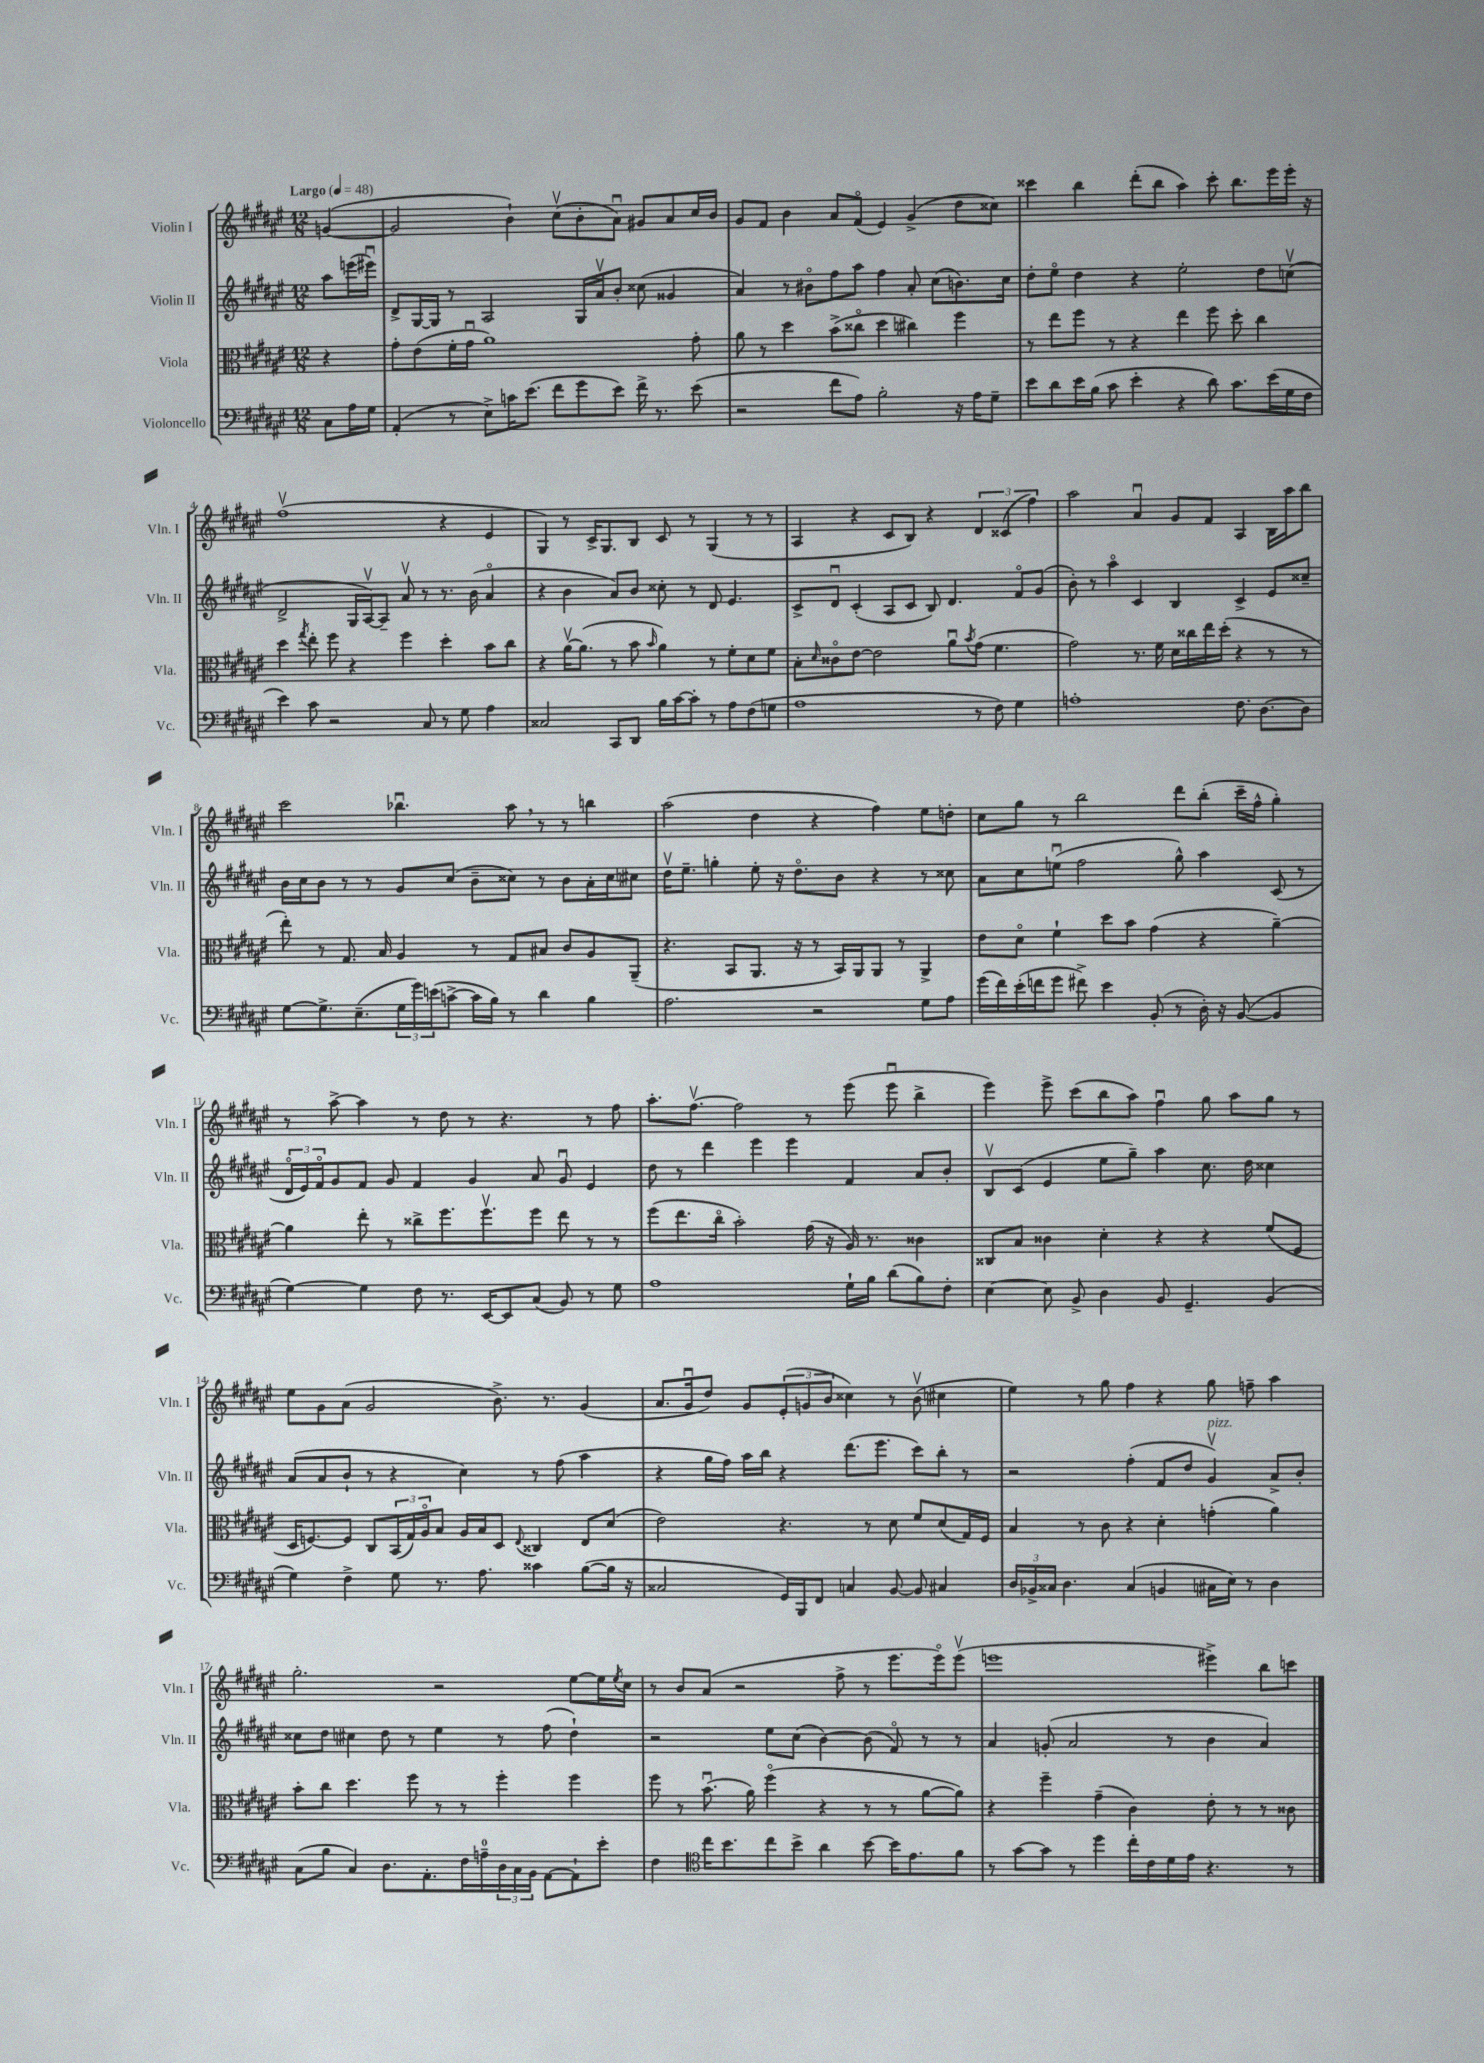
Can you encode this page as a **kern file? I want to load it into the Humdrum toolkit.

**kern	**kern	**kern	**kern
*part4	*part3	*part2	*part1
*staff4	*staff3	*staff2	*staff1
*I"Violoncello	*I"Viola	*I"Violin II	*I"Violin I
*I'Vc.	*I'Vla.	*I'Vln. II	*I'Vln. I
*clefF4	*clefC3	*clefG2	*clefG2
*k[f#c#g#d#a#e#]	*k[f#c#g#d#a#e#]	*k[f#c#g#d#a#e#]	*k[f#c#g#d#a#e#]
*M12/8	*M12/8	*M12/8	*M12/8
*MM48	*MM48	*MM48	*MM48
=	=	=	=
!	!	!	!LO:TX:a:B:t=Largo
8C#\L	4r	8aa#\L	([4gn/
16A#\L	.	(16eeen\L	.
16G#\JJ	.	16eee#Xu\JJ)	.
=1	=1	=1	=1
(4AA#'/	8g#'\L	8d#^/L	2g/]
.	(8e#\	[16G#/L	.
.	.	16G#/JJ]	.
8r	16f#'\L	8r	.
.	16g#u\JJ	.	.
8E#^\L)	1a#)	2A#/	.
16cn\K	.	.	4b`\)
(8.e#\J	.	.	.
8f#\L	.	.	(8cc#v\L
8g#\	.	16G#/LL	8b'\
.	.	16a#v/J	.
8e#\J)	.	8b'/J	8a#u\J)
16f#^\	.	(8cc##X\	8g#X/L
8.r	.	.	.
.	.	4g##X/	8a#/
(8e#\	8g#'\	.	16cc#/L
.	.	.	16b/JJ
=2	=2	=2	=2
2r	8a#\	4a#/)	8g#/L
.	8r	.	8f#/J
.	4dd#\	8r	4b\
.	.	8b#X\L	.
8f#\L	(8b^\L	8ff#\	8a#/L
8A#\J)	8cc##X\J	8aa#\J	(8f#/J
2B'\	4dd#\	4ff#\	4e#/)
.	4cc#X\)	8a#'/	(4g#^/
.	.	(8cc#\L	.
16r	4ff#\	8.bn\)	8dd#\L
16A#\KL	.	.	.
8G#~\J	.	.	8cc##X\J)
.	.	16cc#\Jk	.
=3	=3	=3	=3
8e#\L	8r	8dd#'\L	4ccc##X\
8d#\	8ee#\L	8ee#\J	.
16e#\L	8ff#\J	4dd#\	4bb\
(16B\JJ	.	.	.
8c#\	8r	.	.
4e#'\	4r	4r	(8ddd#'\L
.	.	.	8bb\J
4r	4ee#\	2ee#'\	4aa#\)
8d#\)	8ff#\	.	8ccc##'\
8.c#\L	8dd#'\	.	8.bb\L
.	4cc#\	8dd#\L	.
(16e#\L	.	.	16eee#\L
16G#\	.	(8ccnv\J	16eee#'\JJ
16F#\JJ	.	.	16r
!!LO:LB:g=z
=4	=4	=4	=4
4e#\)	4dd#\	2d#^/	(1ff#v
.	8qgg#/	.	.
8c#\	8ee#'\	.	.
2r	8ff#\	.	.
.	4r	16G#/LL	.
.	.	[16A#v/J)	.
.	.	8A#~/J]	.
.	4ff#\	8a#v/	.
8C#/	.	8r	.
8r	4dd#'\	8.r	4r
8G#\	.	.	.
.	.	(16b\	.
4A#\	8b\L	4a#/	4e#/
.	8cc#\J	.	.
=5	=5	=5	=5
2C##X/	4r	4r	4G#/)
.	[16a#v\KL	4b\	8r
.	(8.a#\J]	.	.
.	.	.	16c#^/KL
.	.	.	8.G#/
8CC#/L	8r	8a#/L)	.
8DD#/J	8b\	8b/J	8B/J
.	16qqb/	.	.
16B\LL	4a#\)	8cc##X'\	8c#/
[16c#\J	.	.	.
8c#'\J]	.	8r	8r
8r	8r	8d#/	(4G#/
8A#\L	8f#'\L	4.e#/	.
(8F#\	8d#\	.	8r
8Gn\J	8f#\J	.	8r
=6	=6	=6	=6
1A#	8B'\L	8c#^/L	4A#/
.	16qqd#/	.	.
.	8c##X\	8d#u/J	.
.	[8e#\J	(4c#'/	4r
.	2e#\]	.	.
.	.	8A#/L	8c#/L
.	.	8c#/J	8B/J)
.	.	8B/)	4r
.	8a#u\L	4.d#/	.
.	8qb/	.	.
8r	(8g#\J	.	6d#/
8F#\)	4.f#\	.	.
.	.	.	(6c##X/
4G#\	.	8f#/L	.
.	.	.	6ff#\)
.	.	(8g#/J	.
=7	=7	=7	=7
1An'	2g#\)	8b'\)	2aa#\
.	.	8r	.
.	.	4aa#\	.
.	8.r	4c#/	4a#u/
.	16f#\	.	.
.	16d#\LL	4B/	8g#/L
.	16cc##X\	.	.
.	16ee#\	.	8f#/J
.	(16dd#'\JJ	.	.
8.F#\	4r	4c#^/	4A#/
[8.D#\L	.	.	.
.	8r	8e#/L	16B\LL
.	.	.	16aa#\J
8D#\J]	8r	8cc##X~/J	8bb\J
!!LO:LB:g=z
=8	=8	=8	=8
[8G#\L	8ee#'\)	16b\LL	2ccc#\
.	.	16cc#\J	.
8.G#^\]	8r	8b\J	.
.	8.G#/	8r	.
(8.E#~\	.	.	.
.	.	8r	.
.	16B/	.	.
24G#\L	4A#/	8g#/L	4.bb-Xu\
24g#\)	.	.	.
(24en\J	.	.	.
[8cn^\J	.	(8cc#/J	.
16c\LL]	8r	8b~\L	.
16B\JJ)	.	.	.
8r	8G#/L	8cc##X\J)	8aa#,\
4d#\	8B#X/J	8r	8r
.	8c#/L	8b\L	8r
4B\	8A#/	16a#'\L	4bbn\
.	.	16cc##\J	.
.	(8AA#~/J	8cc#X\J	.
=9	=9	=9	=9
2.A#\	4.r	16dd#v\KL	(2aa#\
.	.	8.ee#~\J	.
.	.	4ggn'\	.
.	8BB/L	.	.
.	8.AA#/J	8ee#'\	4dd#\
.	.	16r	.
.	16r	8.dd#\L	.
2r	8r	.	4r
.	16BB/LL)	8b\J	.
.	16AA#/J	.	.
.	8AA#/J	4r	4ff#\)
.	8r	.	.
8G#\L	4AA#^/	8r	8ee#\L
8A#\J	.	8cc##X\	8ddn'\J
=10	=10	=10	=10
(16g#\LL	8e#\L	8a#\L	8cc#\L
16f#\)	.	.	.
(16e#'\	8d#\J	8cc#\	8gg#\J
16fn\J	.	.	.
8g#\J	4f#`\	(8eenu\J	8r
8f#X^\)	.	2ff#\	2bb\
4e#\	8dd#\L	.	.
.	8b\J	.	.
(8BB'/	(4g#\	.	.
8r	.	8gg#^^\)	8ddd#\L
16D#'\)	4r	4aa#\	(8bb'\J
16r	.	.	.
([8BB/	.	.	16ccc#~\LL
.	.	.	16ff#^^\JJ
4BB/]	[4a#~\)	(8c#/	4gg#'\)
.	.	8r	.
!!LO:LB:g=z
=11	=11	=11	=11
[4G#\)	4a#\]	24d#/LL	8r
.	.	24e#/)	.
.	.	24f#/J	.
.	.	8g#/	[8aa#^\
4G#\]	8ee#'\	8f#/J	4aa#\]
.	8r	8g#/	.
8F#\	8cc##X^\L	4f#/	8r
8.r	8.ff#\	.	8dd#\
.	.	4g#/	8r
[16EE#/KL	8.ff#v\	.	.
8EE#/]	.	.	4.r
(8C#/J	8ff#\J	8a#/	.
8BB/)	8ee#\	8g#u/	.
8r	8r	4e#/	8r
8G#\	8r	.	8ff#\
=12	=12	=12	=12
1A#	(8ff#\L	8dd#\	8.aa#'\L
.	8.ee#\	8r	.
.	.	.	[8.ff#v\J
.	.	4ddd#\	.
.	16cc#\Jk	.	.
.	2b'\)	.	2ff#\]
.	.	4eee#\	.
.	.	4eee#\	.
.	(16g#\	.	8r
.	16r	.	.
16G#`\LL	16A#/)	4f#/	(8eee#\
16B\JJ	8.r	.	.
(8d#\L	.	.	8eee#u\
8B\)	4c##X\	8a#/L	4bb^\
8F#'\J	.	8b'/J	.
=13	=13	=13	=13
[4E#\	8C##X/L	8Bv/L	4eee#\)
.	8B/J	(8c#/J	.
8E#\]	4c##X\	4e#/	8eee#^\
8BB^/	.	.	(8ccc#\L
4D#\	4d#'\	8ee#\L	8bb\
.	.	8gg#~\J)	8aa#\J)
8BB/	4r	4aa#\	4ff#u\
4.GG#~/	.	.	.
.	4r	8.cc#\	8gg#\
.	.	.	8aa#\L
.	.	16dd#\	.
(4BB/	(8f#/L	4cc##X\	8gg#\J
.	8F#/J	.	8r
!!LO:LB:g=z
=14	=14	=14	=14
4G#\)	16D#/KL	(8a#/L	8ee#\L
.	[8.Fn/)	.	.
.	.	8a#/	8g#\
4F#^\	8F/J]	8b`/J	(8a#\J
.	8C#/L	8r	2g#/
8G#\	(24BB/L	4r	.
.	24G#/)	.	.
.	24A#/J	.	.
8.r	8B/J	.	.
.	16A#/LL	4cc#\)	.
8.A#\	16B/J	.	.
.	8D#/J	.	8.b^\)
.	8qqE#/	.	.
4c##X\	4C##X/	8r	.
.	.	.	8.r
.	.	(8ff#\	.
([8B\L	8E#/L	4aa#\	(4g#/
16B\Jk]	(8d#/J	.	.
16r	.	.	.
=15	=15	=15	=15
2C##X/	2e#\)	4r	8.a#/L
.	.	.	16g#u/k
.	.	16gg#\LL	8dd#/J)
.	.	16ff#\JJ)	.
.	.	16aa#\LL	8g#/L
.	.	16bb\JJ	.
16GG#/LL)	4.r	4r	(12e#'/
16BBB/J	.	.	.
.	.	.	12gn/
8FF#/J	.	.	.
.	.	.	12b/J
4Cn/	.	(8.ddd#\L	4cc##X\)
.	8r	.	.
.	.	8.eee#\J	.
[8BB/	8d#\	.	8r
8BB/]	8f#/L	8ccc#\L)	(8bv\
4C#X/	(8d#/	8bb'\J	4cc#X\
.	16G#/L)	8r	.
.	16F#/JJ	.	.
=16	=16	=16	=16
24D#/LL	4B/	2r	4ee#\)
24BB-X^/	.	.	.
24C##X/JJ	.	.	.
4.D#\	.	.	.
.	8r	.	8r
.	8c#\	.	8gg#\
(4C##/	4r	(4ff#'\	4ff#\
4BBn/	4d#'\	8f#/L	4r
.	.	8dd#/J	.
!	!	!LO:TX:a:i:t=pizz.	!
16C#X\LL	(4gn'\	4g#v/)	8gg#\
16E#\JJ)	.	.	.
8r	.	.	8ffn~\
4D#\	4a#\)	8a#^/L	4aa#\
.	.	8b'/J	.
!!LO:LB:g=z
=17	=17	=17	=17
(8C#\L	8b'\L	8cc##X\L	2.gg#'\
8B\J	8cc#\J	8dd#\J	.
4C#/)	4.dd#\	4cc#X\	.
8.D#\L	.	8dd#\	.
.	8ff#\	8r	.
8.AA#'\	.	.	.
.	8r	4ee#\	2r
16F#\L	8r	.	.
16An~\	.	.	.
24D#\	4ff#'\	8r	.
24C#\	.	.	.
24BB\JJ	.	.	.
[8AA#\L	.	(8ff#\	.
8AA#`\]	4ff#\	4dd#`\)	[8ee#\L
8e#'\J	.	.	16ee#\L]
.	.	.	8qee#/
.	.	.	16cc#\JJ
=18	=18	=18	=18
4F#\	8ff#\	2r	8r
.	8r	.	8b/L
*clefC4	*	*	*
16cc#\KL	(8.bu\	.	(8a#/J
8.b\	.	.	.
.	.	.	2r
.	16a#\)	.	.
8cc#\	(4ff#\	8ee#\L	.
8b^\J	.	(8cc#\J	.
4a#\	4r	[4b\)	.
.	.	.	8ff#^\
[8b\	8r	(8b\]	8r
16b\KL]	8r	8f#/)	8.eee#\L
8.e#\	.	.	.
.	[8a#\L	8r	.
.	.	.	16eee#\k)
8f#\J	8a#\J])	8r	(8eee#v\J
=19	=19	=19	=19
8r	4r	4a#/	1eeen
[8g#\L	.	.	.
8g#\J]	4ff#~\	(8gn'/	.
8r	.	2a#/	.
4dd#\	(4g#~\	.	.
16cc#'\LL	4c#\)	.	.
16c#\	.	.	.
16d#\	.	8r	.
16e#\JJ	.	.	.
4.r	8e#'\	4b\	4eee#X^\)
.	8r	.	.
.	8r	4a#/)	8bb\L
8r	8c##X\	.	8cccn\J
==	==	==	==
*-	*-	*-	*-
